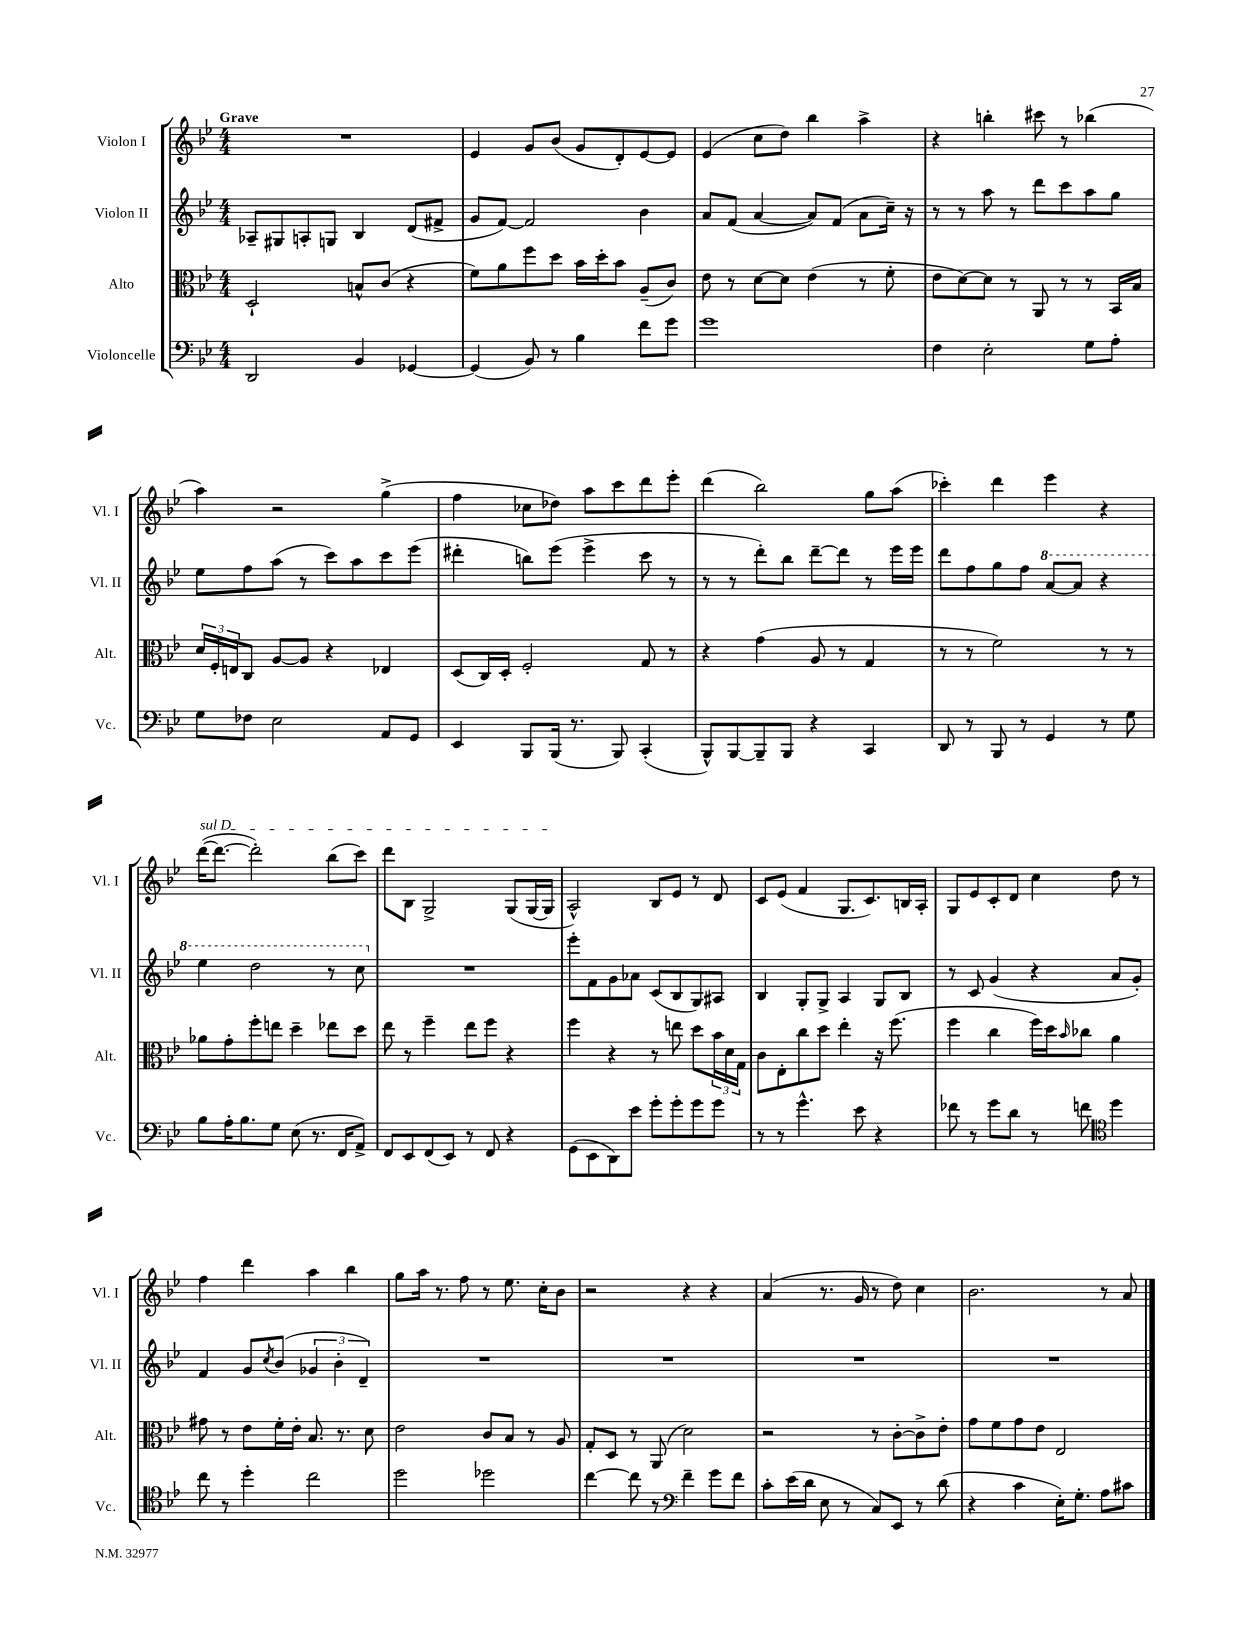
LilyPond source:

<<
\new StaffGroup <<
\new Staff = "s0" \with { instrumentName = "Violon I" shortInstrumentName = "Vl. I" } {
    \clef treble \key bes \major \numericTimeSignature \time 4/4 \tempo "Grave"
    R1 |
    ees'4 g'8 bes'8( g'8 d'8-.) ees'8~ ees'8 |
    ees'4( c''8 d''8) bes''4 a''4-> |
    r4 b''4-. cis'''8 r8 bes''4( |
    a''4) r2 g''4->( |
    f''4 ces''8 des''8) a''8 c'''8 d'''8 ees'''8-. |
    d'''4( bes''2) g''8 a''8( |
    ces'''4-.) d'''4 ees'''4 r4 |
    \once \override TextSpanner.bound-details.left.text = \markup { \italic "sul D" } d'''16~\startTextSpan( d'''8.~ d'''2-.) bes''8( c'''8) |
    d'''8 bes8 g2-> g8( g16~ g16\stopTextSpan |
    a2-^) bes8 ees'8 r8 d'8 |
    c'8 ees'8( f'4 g8. c'8.) b16 a16-. |
    g8 ees'8 c'8-. d'8 c''4 d''8 r8 |
    f''4 d'''4 a''4 bes''4 |
    g''8 a''16 r8. f''8 r8 ees''8. c''16-. bes'8 |
    r2 r4 r4 |
    a'4( r8. g'16 r8 d''8) c''4 |
    bes'2. r8 a'8 \bar "|." |
}
\new Staff = "s1" \with { instrumentName = "Violon II" shortInstrumentName = "Vl. II" } {
    \clef treble \key bes \major \numericTimeSignature \time 4/4
    aes8-- gis8 a8-. g8 bes4 d'8( fis'8-> |
    g'8 f'8~) f'2 bes'4 |
    a'8 f'8( a'4~ a'8) f'8( a'8 c''16--) r16 |
    r8 r8 a''8 r8 d'''8 c'''8 a''8 g''8 |
    ees''8 f''8 a''8( r8 c'''8) a''8 c'''8 ees'''8( |
    dis'''4-. b''8) ees'''8( ees'''4-> c'''8 r8 |
    r8 r8 d'''8-.) bes''8 d'''8~-- d'''8 r8 ees'''16 ees'''16 |
    d'''8 f''8 g''8 f''8 \ottava #1 a''8~ a''8 r4 |
    ees'''4 d'''2 r8 c'''8 \ottava #0 |
    R1 |
    ees'''8-. f'8 g'8 aes'8 c'8( bes8 g8) ais8 |
    bes4 g8-. g8-> a4 g8 bes8 |
    r8 c'8 g'4( r4 a'8 g'8-.) |
    f'4 g'8 \acciaccatura { c''8 } bes'8( \tuplet 3/2 { ges'4 bes'4-. d'4--) } |
    R1 |
    R1 |
    R1 |
    R1 \bar "|." |
}
\new Staff = "s2" \with { instrumentName = "Alto" shortInstrumentName = "Alt." } {
    \clef alto \key bes \major \numericTimeSignature \time 4/4
    d2-! b8-^ c'8( r4 |
    f'8) a'8 f''8 d''8 bes'16 d''16-. bes'8 a8--( c'8) |
    ees'8 r8 d'8~ d'8 ees'4( r8 f'8-. |
    ees'8 d'8~) d'8 r8 a,8 r8 r8 bes,16 bes16 |
    \tuplet 3/2 { d'16 f16-. e16 } c8 a8~ a8 r4 ees4 |
    d8( c16) d16-. f2-. g8 r8 |
    r4 g'4( a8 r8 g4 |
    r8 r8 f'2) r8 r8 |
    aes'8 g'8-. f''8-. e''8 d''4-- ees''8 d''8 |
    ees''8 r8 f''4-- ees''8 f''8 r4 |
    f''4 r4 r8 e''8 d''8 \tuplet 3/2 { bes'16 d'16 g16 } |
    c'8 ees8-. c''8 d''8 ees''4-. r16 f''8.( |
    f''4 c''4 f''16) d''16 \grace { bes'16 } ces''8 a'4 |
    gis'8 r8 ees'8 f'16-. ees'16-. bes8. r8. d'8 |
    ees'2 c'8 bes8 r8 a8 |
    g8-. d8 r8 a,8( d'2) |
    r2 r8 c'8~-. c'8-> ees'8-. |
    g'8 f'8 g'8 ees'8 ees2 \bar "|." |
}
\new Staff = "s3" \with { instrumentName = "Violoncelle" shortInstrumentName = "Vc." } {
    \clef bass \key bes \major \numericTimeSignature \time 4/4
    d,2 bes,4 ges,4~ |
    ges,4( bes,8) r8 bes4 f'8 g'8 |
    g'1 |
    f4 ees2-. g8 a8-. |
    g8 fes8 ees2 a,8 g,8 |
    ees,4 bes,,8 bes,,16( r8. bes,,8) c,4-.( |
    bes,,8-^) bes,,8~ bes,,8-- bes,,8 r4 c,4 |
    d,8 r8 bes,,8 r8 g,4 r8 g8 |
    bes8 a16-. bes8. g8 ees8( r8. f,16 a,8->) |
    f,8 ees,8 f,8( ees,8) r8 f,8 r4 |
    g,8( ees,8 d,8) ees'8 g'8-. g'8-. g'8 g'8 |
    r8 r8 g'4.-^ ees'8 r4 |
    fes'8 r8 g'8 d'8 r8 f'8 \clef tenor d''4 |
    c''8 r8 d''4-. c''2 |
    d''2 des''2 |
    c''4~ c''8 r8 \clef bass f'4-- g'8 f'8 |
    c'8-. ees'16( d'16 ees8 r8 c8) ees,8 r8 d'8( |
    r4 c'4 ees16-.) g8.-. a8 cis'8 \bar "|." |
}
>>
>>
\layout { \context { \Score \remove "Bar_number_engraver" } }
